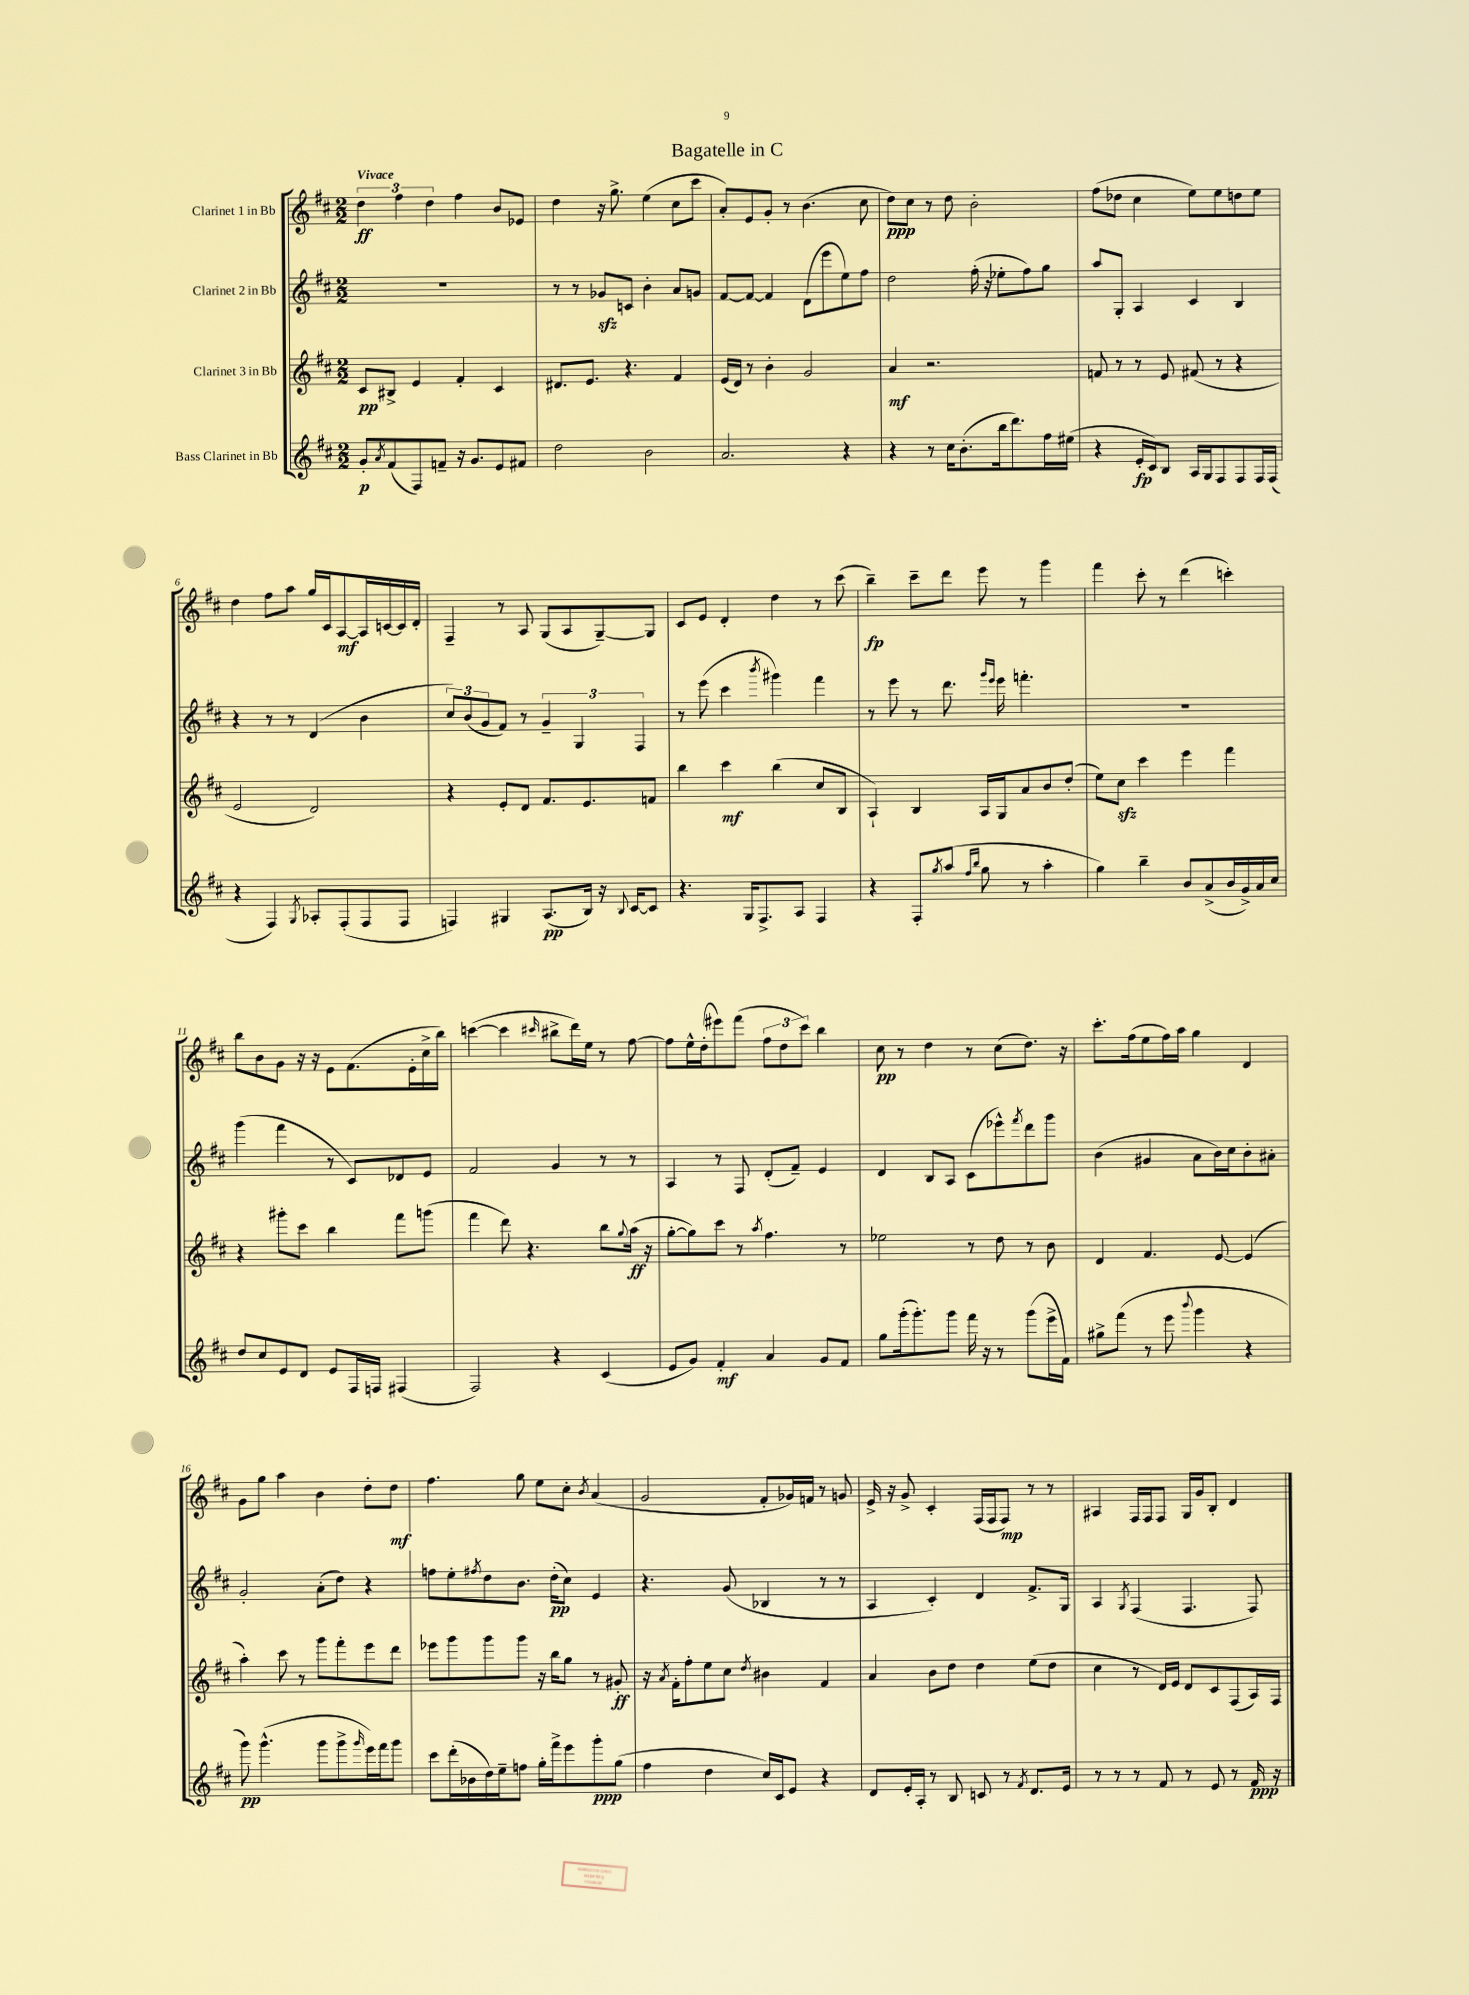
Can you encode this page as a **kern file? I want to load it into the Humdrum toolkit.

**kern	**kern	**kern	**kern
*staff4	*staff3	*staff2	*staff1
*clefG2	*clefG2	*clefG2	*clefG2
*k[f#c#]	*k[f#c#]	*k[f#c#]	*k[f#c#]
*M2/2	*M2/2	*M2/2	*M2/2
8g'	8c#	1r	6dd
8qa	.	.	.
(8f#	8B#^	.	.
.	.	.	6ff#
8F#)	4e	.	.
.	.	.	6dd
8f~	.	.	.
16r	4f#'	.	4ff#
8.g	.	.	.
8e	4c#	.	8b
8f#	.	.	8e-
=	=	=	=
2dd	8.d#	8r	4dd
.	.	8r	.
.	8.e	.	.
.	.	8g-	16r
.	.	.	8.gg^
.	4.r	8c	.
2b	.	4b'	(4ee
.	4f#	8a	8cc#
.	.	8g	8ccc#
=	=	=	=
2.a	(16e	[8f#	8a')
.	16d)	.	.
.	8r	8f#_	8e
.	4b'	4f#]	8g'
.	.	.	8r
.	2g	(8d	(4.b
.	.	8eee	.
4r	.	8ee)	.
.	.	8ff#	8cc#
=	=	=	=
4r	4a	2dd	8dd)
.	.	.	8cc#
8r	2.r	.	8r
16cc#	.	.	8dd
(8.b'	.	.	.
.	.	(16ff#'	2b'
.	.	16r	.
16bb	.	8ee-'	.
8.ddd)	.	.	.
.	.	8ff#)	.
16ff#	.	8gg	.
(16ee#	.	.	.
=	=	=	=
4r	8f	8aa	(8ff#
.	8r	8G'	8dd-
16e'	8r	4A	4cc#
16c#)	.	.	.
8B	8e	.	.
16A	(8f#	4c#	8ee)
16G	.	.	.
8F#	8r	.	8ee
8F#	4r	4B	8dd
16F#	.	.	8ee
(16F#	.	.	.
=	=	=	=
4r	2e	4r	4dd
4F#)	.	8r	8ff#
.	.	8r	8aa
8qG	.	.	.
8A-'	2d)	(4d	16gg
.	.	.	16c#
(8F#'	.	.	[8A
8F#	.	4b	16A]
.	.	.	[16c
8F#	.	.	16c]
.	.	.	16d'
=	=	=	=
4F)	4r	12cc#)	4F#~
.	.	(12b	.
.	.	12g	.
4G#	8e'	8f#)	8r
.	8d	8r	8A
(8.A	8.f#	6g~	(8G
.	.	.	8A
.	.	6G	.
16B)	8.e	.	.
16r	.	.	[8G~)
8qqB	.	.	.
[16c#	.	.	.
.	.	6F#	.
8c#]	8f	.	8G]
=	=	=	=
4.r	4bb	8r	8c#
.	.	(8eee	8e
.	4ccc#	4ccc#	4d'
16G	.	.	.
8.F#^	.	.	.
.	.	8qbbb	.
.	(4bb	4ggg#)	4dd
8A	.	.	.
4F#	8cc#	4fff#	8r
.	8B	.	(8ccc#
=	=	=	=
4r	4A`)	8r	4bb~)
.	.	8eee	.
8F#'	4B	8r	8ccc#~
8qgg	.	.	.
(8aa	.	8.ddd	8ddd
16qqff#	.	.	.
16qqbb	.	.	.
8gg	16A	.	8eee
.	.	16qqggg	.
.	.	16qqeee	.
.	16G	16eee	.
8r	8a	4.fff'	8r
4aa'	8b	.	4ggg
.	(8dd'	.	.
=	=	=	=
4gg)	8ee)	1r	4fff#
.	8cc#	.	.
4bb~	4ccc#	.	8ccc#'
.	.	.	8r
8b	4eee	.	(4ddd
(8a^	.	.	.
16b	4fff#	.	4ccc')
16g^)	.	.	.
16a	.	.	.
16cc#	.	.	.
=	=	=	=
8dd	4r	(4ggg	8bb
8cc#	.	.	8b
8e	8ggg#'	4fff#	8g
8d	8ccc#	.	16r
.	.	.	16r
8e	4bb	8r	8e
16F#	.	8c#)	(8.f#
16F	.	.	.
(4F#	8fff#	8d-	.
.	.	.	16e'
.	(8ggg	8e	16cc#^
.	.	.	16bb)
=	=	=	=
2F#)	4fff#	2f#	([4ccc
.	8ddd)	.	4ccc]
.	4.r	.	.
.	.	.	16qqccc#
4r	.	4g	8bb#^
.	.	.	16ddd)
.	.	.	16ee
(4c#	8bb	8r	8r
.	8qqgg	.	.
.	(16aa	8r	[8ff#
.	16r	.	.
=	=	=	=
8e	[8gg'	4A	8ff#]
8g)	8gg])	.	16ee^^
.	.	.	(16dd'
4f#'	8ccc#	8r	8eee#)
.	8r	8F#	(8fff#
.	8qaa	.	.
4a	4.ff#	(8d'	12ff#
.	.	.	12dd
.	.	8f#~)	.
.	.	.	12ccc#)
8g	.	4e	4bb
8f#	8r	.	.
=	=	=	=
8gg	2ee-	4d	8cc#
(16ggg'	.	.	8r
8.ggg')	.	.	.
.	.	8B	4dd
8ggg	.	8A	.
16fff#	8r	(8c#	8r
16r	.	.	.
8r	8dd	8eee-^^)	(8cc#
.	.	8qfff#	.
(8ggg	8r	8ddd	8.dd)
16eee^	8b	8ggg	.
16f#)	.	.	16r
=	=	=	=
8gg#^	4d	(4b	8.ccc#'
(8fff#	.	.	.
.	.	.	(16ff#
8r	4.f#	4g#	8ee
8eee	.	.	16ff#)
.	.	.	16aa
8qqbbb	.	.	.
4ggg	.	8a	4gg
.	[8e	16b)	.
.	.	16cc#	.
4r	(4e]	8b'	4d
.	.	8a#'	.
=	=	=	=
8ggg)	4aa')	2g'	8g
(4.ggg^^	.	.	8gg
.	8ccc#	.	4aa
.	8r	.	.
8ggg	8ggg	(8a'	4b
8ggg^	8fff#'	8dd)	.
16qqggg	.	.	.
16eee)	8eee	4r	8dd'
16fff#	.	.	.
8ggg	8ddd	.	8dd
=	=	=	=
8ccc#	8eee-	8ff	4.ff#
(16ddd'	8ggg	8ee'	.
16b-	.	.	.
.	.	8qff#	.
16dd)	8ggg	8dd	.
16ee~	.	.	.
8ff	8ggg	8.b	8gg
16gg'	16r	.	8ee
16fff#^	16bb	(16dd'	.
8eee	8gg	8cc#)	8cc#'
.	.	.	8qb
8ggg'	8r	4e	(4a
(8gg	8g#'	.	.
=	=	=	=
4ff#	16r	4.r	2g
.	8qa	.	.
.	16f#'	.	.
.	8ff#'	.	.
4dd	8ee	.	.
.	8cc#	(8g	.
.	8qdd	.	.
16cc#)	4b#	4B-	8f#'
16c#	.	.	.
8e	.	.	16g-)
.	.	.	16f
4r	4f#	8r	8r
.	.	8r	8g
=	=	=	=
8d	4a	4A	16e^
.	.	.	16r
16e'	.	.	8g^
16A'	.	.	.
8r	8b	4c#')	4c#'
8B	8dd	.	.
8c	4dd	4d	(16F#
.	.	.	16F#
8r	.	.	8F#)
8qf#	.	.	.
8.d	(8ee	8.f#^	8r
.	8dd	.	8r
16e	.	16G	.
=	=	=	=
8r	4cc#	4A	4A#
8r	.	.	.
.	.	8qG	.
8r	8r	(4F#	16F#
.	.	.	16F#
8f#	16d)	.	8F#
.	16e	.	.
8r	8d	4.F#	16G
.	.	.	16g
8e	8c#	.	8B'
8r	(8F#	.	4d
16f#	16A)	8F#)	.
16r	16F#	.	.
==	==	==	==
*-	*-	*-	*-
